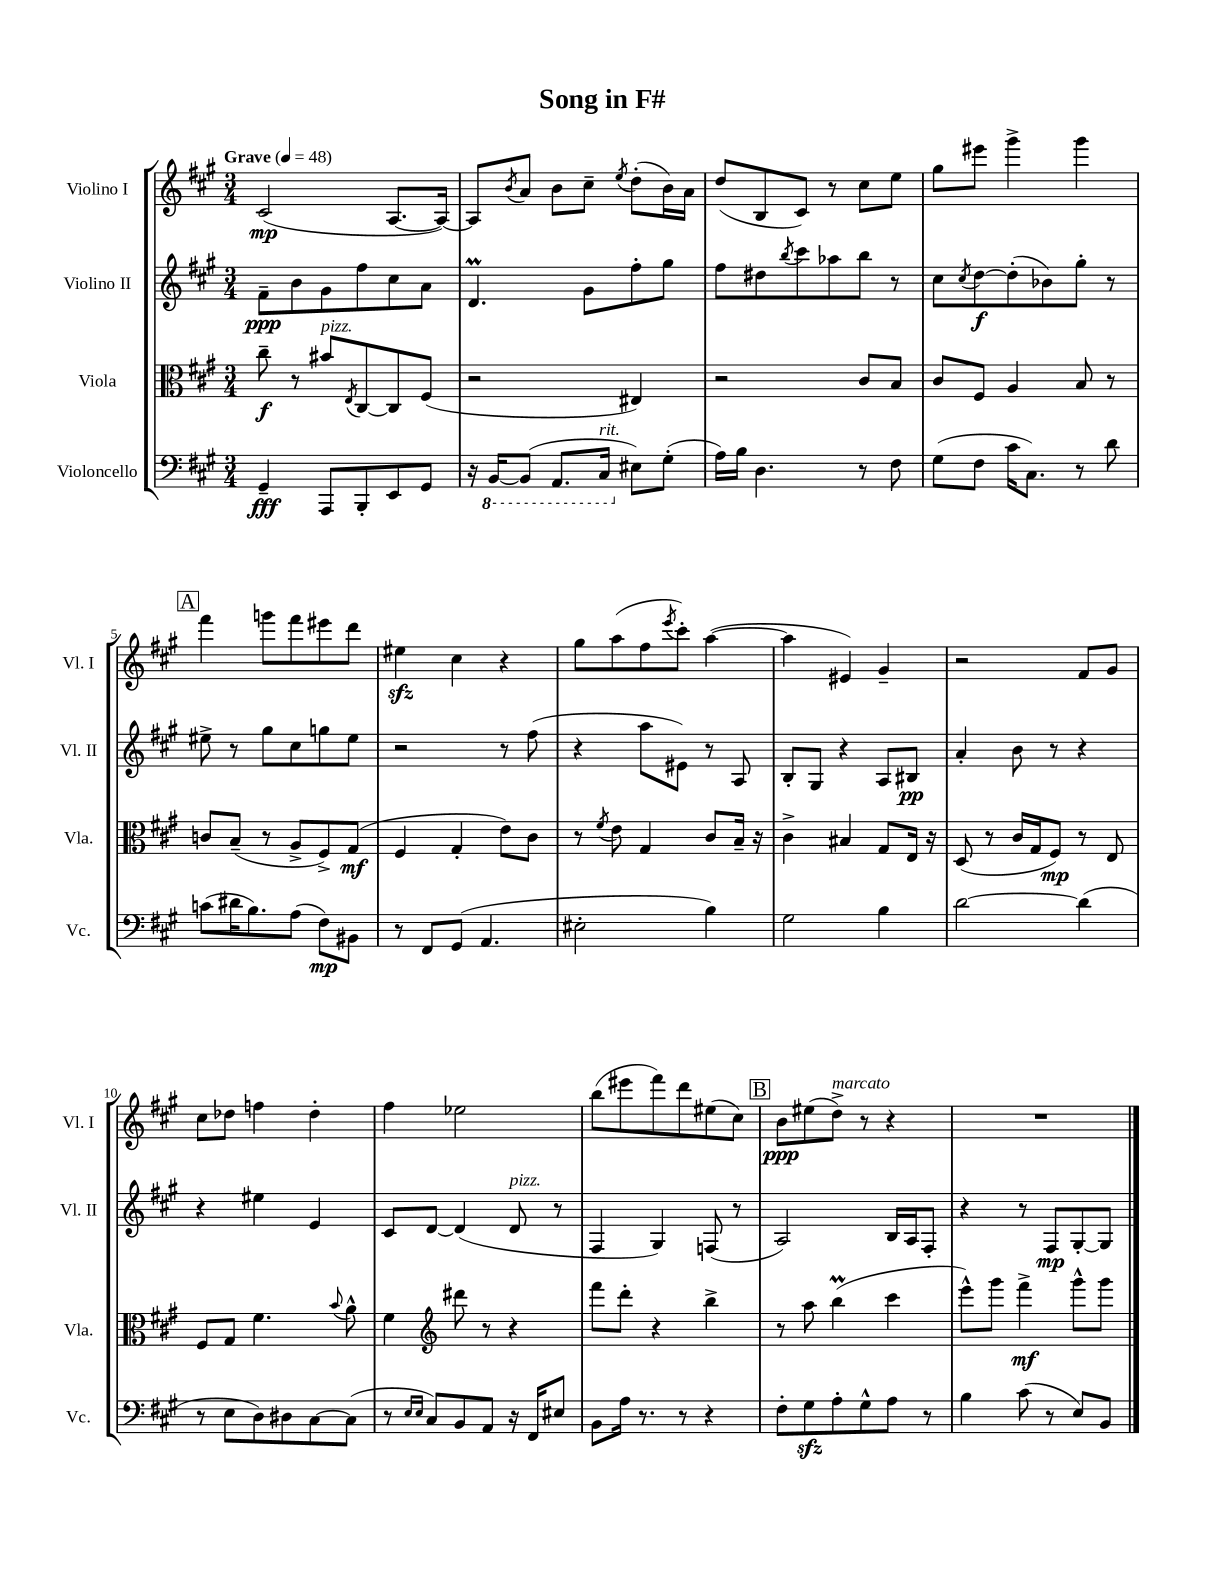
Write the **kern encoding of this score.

**kern	**kern	**kern	**kern
*staff4	*staff3	*staff2	*staff1
*clefF4	*clefC3	*clefG2	*clefG2
*k[f#c#g#]	*k[f#c#g#]	*k[f#c#g#]	*k[f#c#g#]
*M3/4	*M3/4	*M3/4	*M3/4
*MM48	*MM48	*MM48	*MM48
4GG#~/	8cc#~\	8f#~\L	(2c#/
.	8r	8b\	.
8AAA/L	8b#/L	8g#\	.
.	8qE/	.	.
8BBB'/	[8C#/	8ff#\	.
8EE/	8C#/]	8cc#\	[8.A/L
8GG#/J	(8F#/J	8a\J	.
.	.	.	16A/_Jk)
=	=	=	=
16r	2r	4.d/	8A/]L
[16BBB/LK	.	.	.
.	.	.	8qb/
(8BBB/]J	.	.	8a/J
8.AAA/L	.	.	8b\L
.	.	8g#\L	8cc#~\J
16CC#/Jk	.	.	.
.	.	.	8qee/
8E#\L)	4E#/)	8ff#'\	(8dd'\L
(8G#'\J	.	8gg#\J	16b\L)
.	.	.	16a\JJ
=	=	=	=
16A\LL)	2r	8ff#\L	(8dd/L
16B\JJ	.	.	.
4.D\	.	8dd#\	8B/
.	.	8qbb/	.
.	.	8ccc#\	8c#/J)
.	.	8aa-\	8r
8r	8c#/L	8bb\J	8cc#\L
8F#\	8B/J	8r	8ee\J
=	=	=	=
(8G#\L	8c#/L	8cc#\L	8gg#\L
.	.	8qcc#/	.
8F#\J	8F#/J	[8dd\	8eee#\J
16c#\LK	4A/	(8dd'\]	4ggg#^\
8.C#\J)	.	.	.
.	.	8b-\)	.
8r	8B/	8gg#'\J	4ggg#\
8d\	8r	8r	.
=	=	=	=
(8c\L	8c/L	8ee#^\	4fff#\
16d#\K	(8B~/J	8r	.
8.B\)	.	.	.
.	8r	8gg#\L	8ggg\L
(8A\J	8A^/L	8cc#\	8fff#\
8F#\L)	8F#^/)	8gg\	8eee#\
8BB#\J	(8G#/J	8ee#\J	8ddd\J
=	=	=	=
8r	4F#/	2r	4ee#\
8FF#/L	.	.	.
(8GG#/J	4G#'/	.	4cc#\
4.AA/	.	.	.
.	8e\L)	8r	4r
.	8c#\J	(8ff#\	.
=	=	=	=
2E#'\	8r	4r	8gg#\L
.	8qf#/	.	.
.	8e\	.	(8aa\
.	4G#/	8aa\L	8ff#\
.	.	.	8qeee/
.	.	8e#\J)	8ccc#'\J)
4B\)	8c#/L	8r	([4aa\
.	16B~/Jk	8A/	.
.	16r	.	.
=	=	=	=
2G#\	4c#^\	8B'/L	4aa\]
.	.	8G#/J	.
.	4B#/	4r	4e#/)
4B\	8G#/L	8A/L	4g#~/
.	16E/Jk	8B#/J	.
.	16r	.	.
=	=	=	=
[2d\	(8D/	4a'/	2r
.	8r	.	.
.	16c#/LL	8b\	.
.	16G#/J	.	.
.	8F#/J)	8r	.
(4d\]	8r	4r	8f#/L
.	8E/	.	8g#/J
=	=	=	=
8r	8F#/L	4r	8cc#\L
8E\L	8G#/J	.	8dd-\J
8D\)	4.f#\	4ee#\	4ff\
8D#\	.	.	.
[8C#\	.	4e/	4dd-'\
.	8qqb/	.	.
(8C#\]J	8a^^\	.	.
=	=	=	=
8r	4f#\	8c#/L	4ff#\
16qqE/LL	.	.	.
16qqE/JJ	.	.	.
8C#/L)	.	[8d/J	.
*	*clefG2	*	*
8BB/	8ddd#\	(4d/]	2ee-\
8AA/J	8r	.	.
16r	4r	8d/	.
16FF#/LK	.	.	.
8E#/J	.	8r	.
=	=	=	=
8BB\L	8fff#\L	4F#/	(8bb\L
16A\Jk	8ddd'\J	.	8eee#\
8.r	.	.	.
.	4r	4G#/)	8fff#\)
8r	.	.	8ddd\
4r	4bb^\	(8F/	(8ee#\
.	.	8r	8cc#\J)
=	=	=	=
8F#'\L	8r	2A/)	8b\L
8G#\	8aa\	.	(8ee#\
8A'\	(4bb\	.	8dd^\J)
8G#^^\	.	.	8r
8A\J	4ccc#\	16B/LL	4r
.	.	16A/J	.
8r	.	8F#'/J	.
=	=	=	=
4B\	8eee^^\L)	4r	2.r
.	8ggg#\J	.	.
(8c#\	4fff#^\	8r	.
8r	.	8F#/L	.
8E/L)	8ggg#^^\L	[8G#'/	.
8BB/J	8ggg#\J	8G#/]J	.
==	==	==	==
*-	*-	*-	*-
